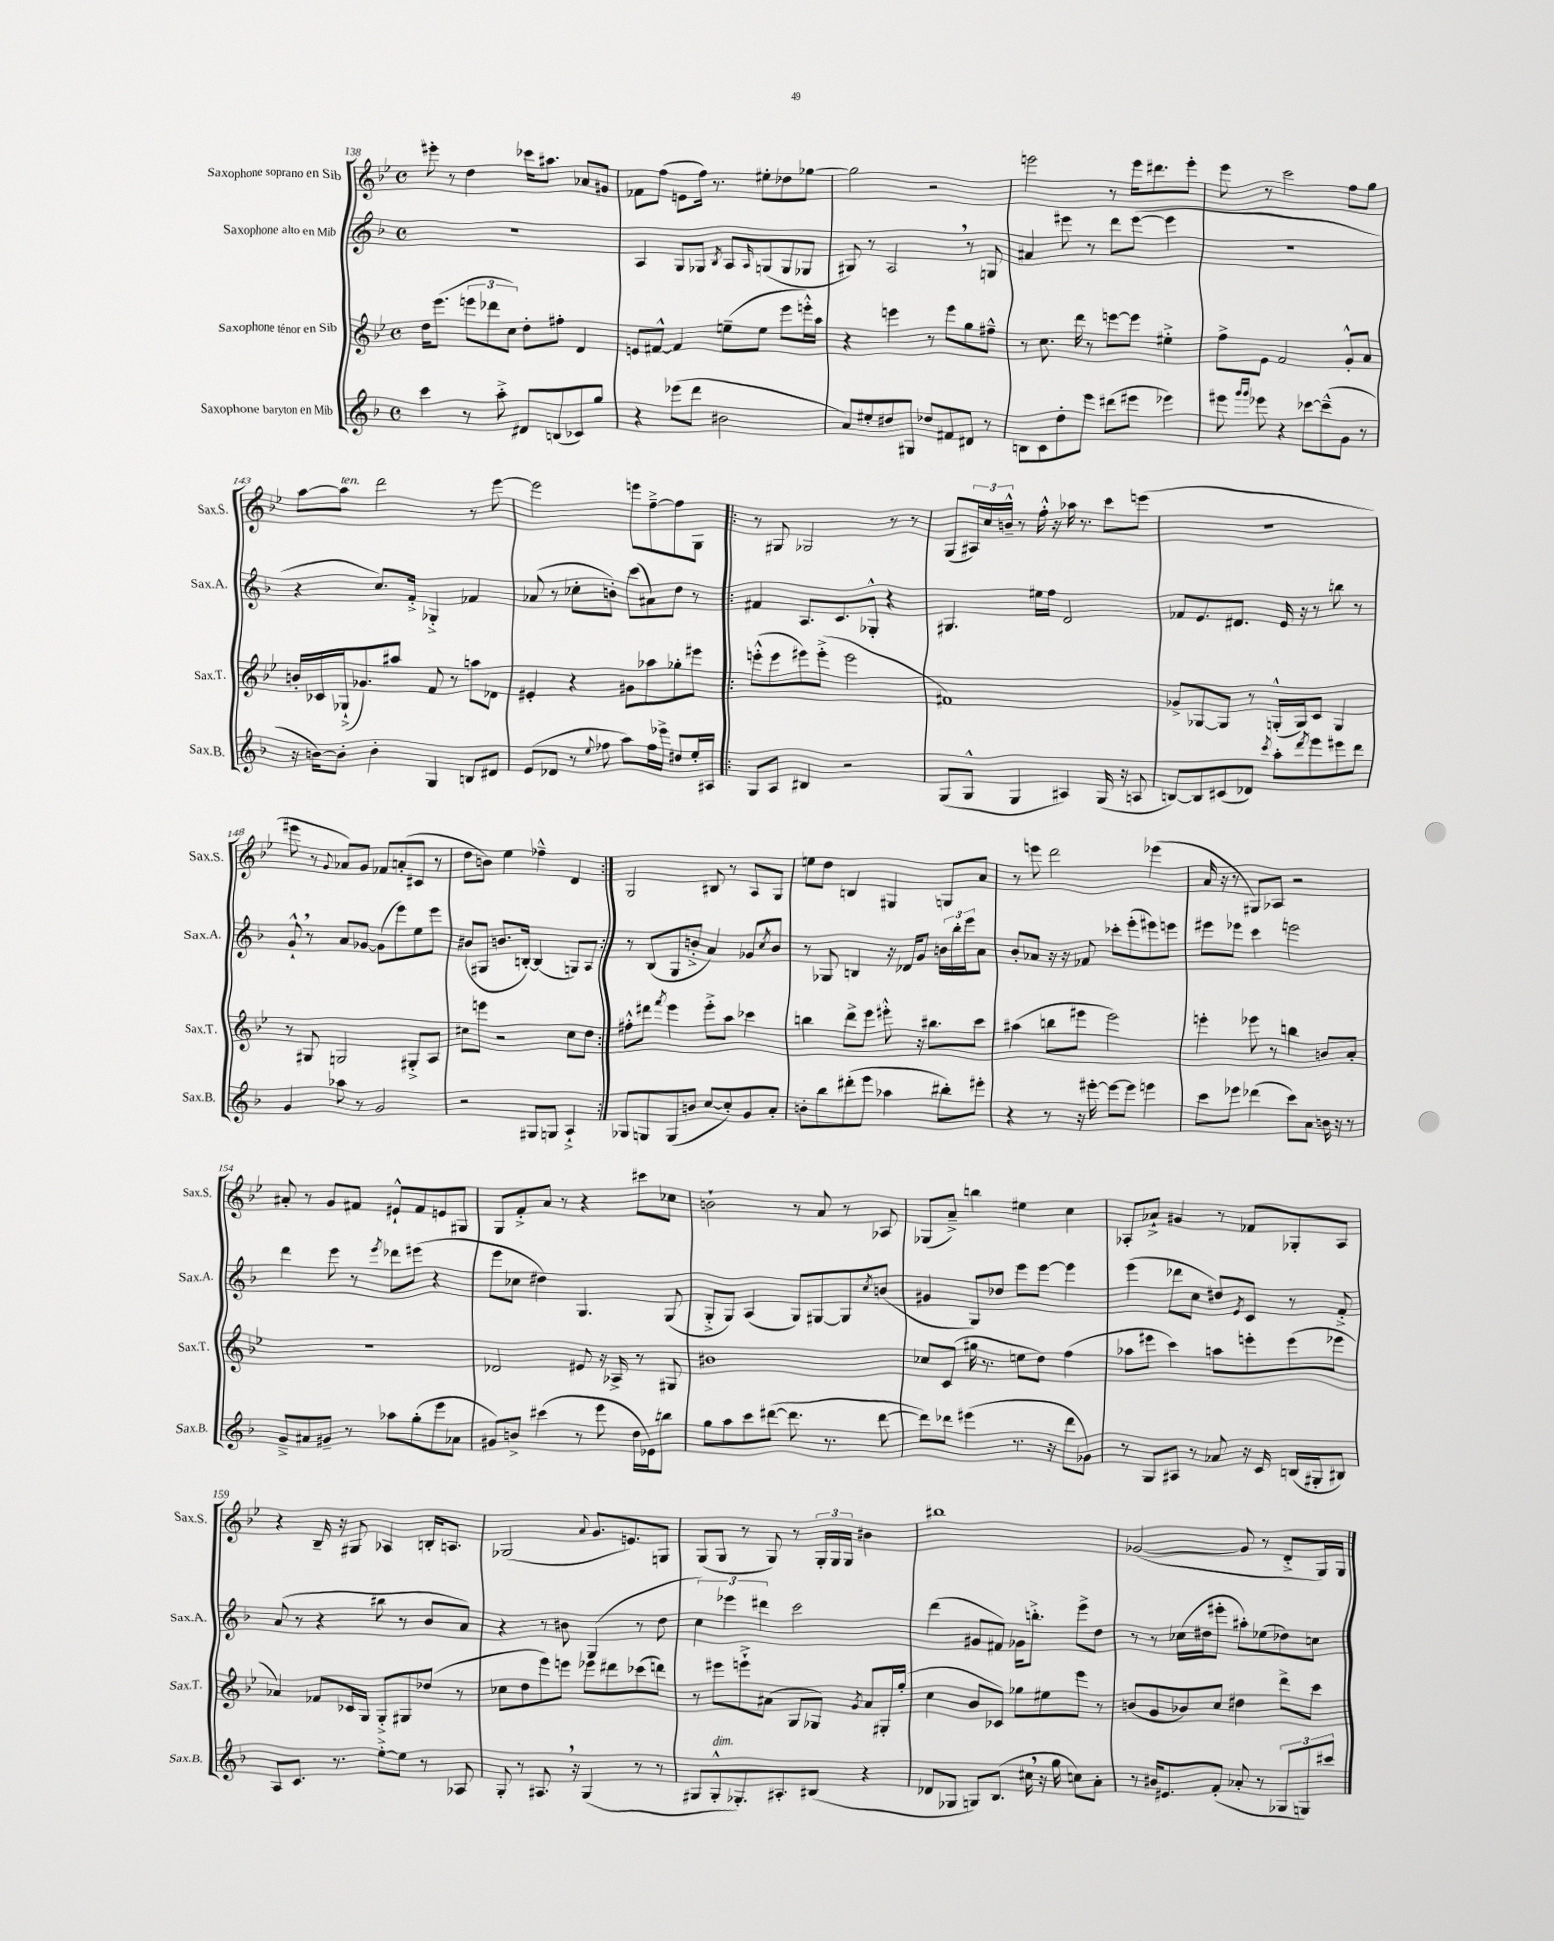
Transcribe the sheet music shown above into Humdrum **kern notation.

**kern	**kern	**kern	**kern
*staff4	*staff3	*staff2	*staff1
*clefG2	*clefG2	*clefG2	*clefG2
*k[b-]	*k[b-e-]	*k[b-]	*k[b-e-]
*M4/4	*M4/4	*M4/4	*M4/4
*met(c)	*met(c)	*met(c)	*met(c)
4ccc\	16dd\LK	1r	8eee#'\
.	(8.eee-\J	.	.
.	.	.	8r
8r	12eee\L	.	4dd\
.	12ddd-\	.	.
8aa'^\	.	.	.
.	12cc\J)	.	.
8d#/L	8dd'\L	.	16ccc-\LK
.	.	.	8.aa#\J
(8B/	8ff#'\J	.	.
8c-/)	4d/	.	8a-/L
8gg/J	.	.	8g#/J
=	=	=	=
4r	8e/L	4A/	8f-\L
.	[8f#^^/J	.	(8ff\J
(8eee-\L	4f#/]	8G/L	8e\L
8ddd\J	.	8G-/J	16ff\Jk)
.	.	.	8.r
.	.	8qB-/	.
2b#\	(8ee~\L	8A/L	.
.	.	16qqA/	.
.	8ee\J	(8G/	8ee#'\L
.	8eee-\L	8G/	8dd-\
.	16eee'^^\L)	8G-/J	[8gg-\J
.	16aa\JJ	.	.
=	=	=	=
8a/L)	4r	8G#/)	2gg-\]
8ee#'/	.	8r	.
8dd#/	4eee\	2A/	.
8G#/J	.	.	.
8dd-/L	8r	.	2r
8f#/	8eee\L	.	.
8d#/J	8gg\	8r	.
8r	8ff#~^^\J	8G/	.
=	=	=	=
8B\L	8r	4a#/	2eee\
8c\	8.cc\	.	.
8dd'\	.	8eee#\	.
.	16ddd\	.	.
8eee\J	8r	8r	.
(8ddd#\L	[8eee\L	8ddd\L	8r
8eee#\J	8eee\]J	([8eee#\J	16eee\LK
.	.	.	8.ddd#\
4eee-\)	4ee#'^\	4eee#\]	.
.	.	.	8eee'\J
=	=	=	=
8eee#\	8ff^\L	1r	8eee-\
16qqggg/LL	.	.	.
16qqggg/JJ	.	.	.
8eee-\	8e-\J	.	8r
4r	2f/	.	2ccc\
[8ccc-\L	.	.	.
(8ccc-~^^\]	.	.	.
8g\J	8g'^^/L	.	8ff\L
8r	8a/J	.	8gg\J
=	=	=	=
16r	16b'/LL	4r	[8aa\L
[16b\LK)	16c-/	.	.
8b'\]J	(16G-`^/J	.	8aa\]J
.	8.g-/)	.	.
4b'\	.	8.cc/L)	2ddd\
.	8aa#/J	.	.
.	.	16f'^/Jk	.
4G/	8f/	4G-'^/	.
.	8r	.	.
8B/L	8aa\L	4f-/	8r
8d#/J	8d-\J	.	[8eee-\
=	=	=	=
(8e/L	4e#'/	(8a-/	2eee-\]
8d-/J	.	8r	.
8r	4r	8cc-'\L	.
8qqee/	.	.	.
8ff-\	.	8b'\J)	.
8aa\L)	8g#\L	(8ccc\L	8eee\L
16ff-\L	8aa-\	8a#\)	[8ff~^\
16eee-^\JJ	.	.	.
8dd#/L	8gg-'\	8dd\J	8ff\]
16ee'/L	8eee#\J	8r	8G\J
16A#/JJ	.	.	.
=!|:	=!|:	=!|:	=!|:
8G/L	(8eee'^^\L	4f#/	8r
8A/J	8eee\	.	8G#/
4B#/	8eee#\)	8.A/L	2G-/
.	(8eee#'^\J	.	.
.	.	8.c/	.
2r	2eee#\	.	.
.	.	8G-'^^/J	.
.	.	4r	8r
.	.	.	8r
=	=	=	=
(8G/L	1f#)	4.G#/	(8G/L
8G^^/J	.	.	24A#/L)
.	.	.	24cc/
.	.	.	24b~^^/JJ
4G/	.	.	8r
.	.	16ee#\LL	16ff'^^\
.	.	16ff\JJ	16r
4A#/)	.	2d/	16aa-\
.	.	.	8.r
(16G/	.	.	8ccc\L
16r	.	.	.
8A/	.	.	(8eee\J
=	=	=	=
[8B/L)	8g-^/L	8f-/L	1r
8B/]	[8G-/	8.e/	.
(8c#/	8G-/]J	.	.
.	.	8.d#/J	.
8d-/J)	8r	.	.
8qccc/	.	.	.
8aa'\L	(16G'^^/LL	16e/	.
.	16G/J)	16r	.
8qddd/	.	.	.
8eee\	8c/J	8r	.
8eee#\	4G/	8bb\	.
8ddd\J	.	8r	.
=	=	=	=
4g/	8r	8g`^^/	8eee#\
.	8G#/	8r	8r
.	.	.	8qqg/
8aa-\	2G/	8a/L	8a-/L)
8r	.	[8g-/J	8g/J
2g/	.	(8g-\]L	8f-/L
.	.	8eee\)	(8a'/
.	8G#'^/L	8ee\	8c#/J
.	8A/J	8eee\J	8r
=	=	=	=
2r	8cc#\L	(8b#/L	8dd\L
.	8eee\J	8G#/J	8b\J)
.	2r	8.b/L	4ee-\
.	.	[16B'/Jk)	.
8G#/L	.	(4B/]	4ff-~^^\
8G/J	.	.	.
4A`^/	8cc#\L	8G/L)	4d/
.	8dd\J	8A/J	.
=:|!	=:|!	=:|!	=:|!
8G-/L	8ff#'^^\L	8r	2G/
8G/	8ddd#\J	(8B-/L	.
.	8qfff/	.	.
(8G/	4eee-\	8G/	.
8b/J	.	8b'^/J	.
[8cc/L	8eee-'^\L	4a/)	8B#/
8cc'/])	8aa\J	.	8r
8g/	4ccc-\	8g-/L	8A/L
.	.	8qcc/	.
8a'/J	.	8b/J	8G/J
=	=	=	=
8b'\L	4bb\	8r	8ee\L
8bb-\	.	8G-/	8dd\J
(8ddd#'\	8ddd^\L	4B/	4B/
8eee\J	8eee-\J	.	.
4aa-\	8eee#'^^\	16r	4G#/
.	.	16d-/LK	.
.	16r	8g/J	.
.	8.bb#\L	.	.
8bb#'\L)	.	24b\LL	8G/L
.	.	24bb-'\	.
.	.	24eee\J	.
8eee#'\J	8ccc\J	8a\J	8a/J
=	=	=	=
4r	(4aa#\	8b-'/L	8r
.	.	8a-/J	8eee\
8r	8bb\L	16r	2ddd\
.	.	16r	.
16r	8eee#\J	8f-/	.
[16eee#'\	.	.	.
8eee#\_L	2eee#\)	8ccc-'\L	.
8eee#\]J	.	(8eee'\	.
4eee\	.	8eee#\)	(4eee-\
.	.	8eee\J	.
=	=	=	=
8ccc\L	4eee'\	8eee#\L	16a/
.	.	.	16r
8eee-\J	.	8eee-\J	8r
(4ddd-\	8eee-\	4ccc\	8G#/L)
.	8r	.	8A-/J
8ccc\L)	4bb\	2eee\	2r
8a\J	.	.	.
16b\	8b/L	.	.
16r	.	.	.
8r	8a'/J	.	.
=	=	=	=
8g~^/L	1r	4ddd\	8a#'/
8a#/	.	.	8r
8g#~/J	.	8eee\	8g/L
8r	.	8r	8f#/J
.	.	8qeee/	.
8aa-\L	.	8ddd-\L	8e#`^^/L
(8gg'\	.	(8eee#\J	8f#/
8eee\	.	4r	8e/
8a-\J	.	.	8G#/J
=	=	=	=
8g#/L)	2d-/	8eee\L	8G/L
8b^/J	.	8cc-\J	8f'^/
(4ccc#\	.	4dd#\)	8a/J
.	.	.	8r
8r	8e#/	4.G/	4r
8eee\	16r	.	.
.	16A-^/	.	.
16dd\LL	8r	.	8ccc#\L
16e-\J)	.	.	.
8bb\J	8G#/	(8G/	8cc-\J
=	=	=	=
8gg\L	1b#	8G'^/L	2b`\
8aa\	.	8G/J)	.
8ccc\	.	(4A/	.
([8ddd#\J	.	.	.
8.ddd#\]	.	8G/L)	8r
.	.	[8G#/	8a/
8.r	.	.	.
.	.	8G#/]	8r
.	.	8qcc/	.
[8ddd#\	.	(8b/J	8A-/
=	=	=	=
8ddd#\]L)	8cc-/L	4g#/	(8G-/L
8ddd-\J	(8c/J	.	8a~^/J)
(4eee#\	16gg#\	8G/L)	4bb\
.	8.r	.	.
.	.	8dd-/J	.
8.r	8ee\L	8eee\L	4ee#\
.	8dd\J)	[8eee\J	.
16r	.	.	.
8ddd-\L	(4ff\	4eee\]	4cc\
8g-\J)	.	.	.
=	=	=	=
8r	8aa-\L	(4eee\	8A-'/L
8G/L	8eee#\J	.	8a-`^/J
8A#/J	4ccc\)	8ddd-\L	4g#/
8r	.	8cc\J	.
8a-/	8aa\L	8dd#/L)	8r
.	.	8qe/	.
16r	8eee'\	8c/J	8f-/L
16c/	.	.	.
(16B/LL	(8eee\	8r	8G-'/
16G#'/J	.	.	.
8B#/J)	8eee-\J	8f'^/	8A-/J
=	=	=	=
8A/L	4a-/)	(8a/	4r
8.c/J	.	8r	.
.	8f-/L	4r	16B-~/
8.r	.	.	16r
.	16c-/L	.	8G#/
.	16G/JJ	.	.
[8ee'^\L	8G'^/L	8bb#\	4A-/
8ee\]J	8G#/	8r	.
8r	(8dd-/J	8b-/L	16B'/LK
.	.	.	8.A/J
8A-/	8r	8a/J)	.
=	=	=	=
8G'/	8cc-\L	4r	(2G-/
8r	8dd\	.	.
8.A#/	8eee-\)	8r	.
.	8eee\J	8b#\	.
16r	.	.	.
.	.	.	8qqa/
(4G/	8eee-\L	(4G/	8.g/L
.	8ddd#\	.	.
.	.	.	8.e/)
8r	(8ccc-\	8r	.
8r	8ddd\J)	8dd\	8G/J
=	=	=	=
8G#/L	8r	6cc\)	(8G/L
8G#'^^/	8eee#\L	.	8G/J
.	.	6eee-\	.
8.G-'/)	8eee`^\	.	8r
.	.	6ddd#\	.
.	(8a#\J	.	8G/)
8.A#'/	.	.	.
.	8G/L	2ccc\	8r
(8B#/J	8G-/J)	.	24G'/LL
.	.	.	24G/
.	.	.	24G/JJ
.	8qg/	.	.
4r	8a#/L	.	4b#\
.	16G#'/L	.	.
.	(16gg'/JJ	.	.
=	=	=	=
8d-/L	4cc\	(4ddd\	1bb#
8G-/J	.	.	.
8G/L)	8b-/L	8g#/L	.
(8.B-/J	8c-/J)	8f#/J)	.
.	8gg-\L	16g-\LK	.
16cc#\	.	8.bb'^\J	.
16r	8ee#\	.	.
16gg\	.	.	.
8cc\L)	8eee-\J	8eee^\L	.
8a'\J	8r	8dd\J	.
=	=	=	=
8r	(8b/L	8r	([2g-/
16b#/LK	8g/	8r	.
8.e#/	.	.	.
.	8b-/)	(16cc-\LL	.
.	.	16dd#\J	.
(8f'/J	8cc/J	8eee#'\J	.
8a-'/	4dd#\	8aa#'\L)	8g-/]
8r	.	(8ee-\	8r
12G-/L	8ddd^\L	8dd-\)	8d'^/L
12G/)	.	.	.
.	8ccc\J	8cc\J	16G/L)
12ccc#/J	.	.	.
.	.	.	16G/JJ
==	==	==	==
*-	*-	*-	*-
